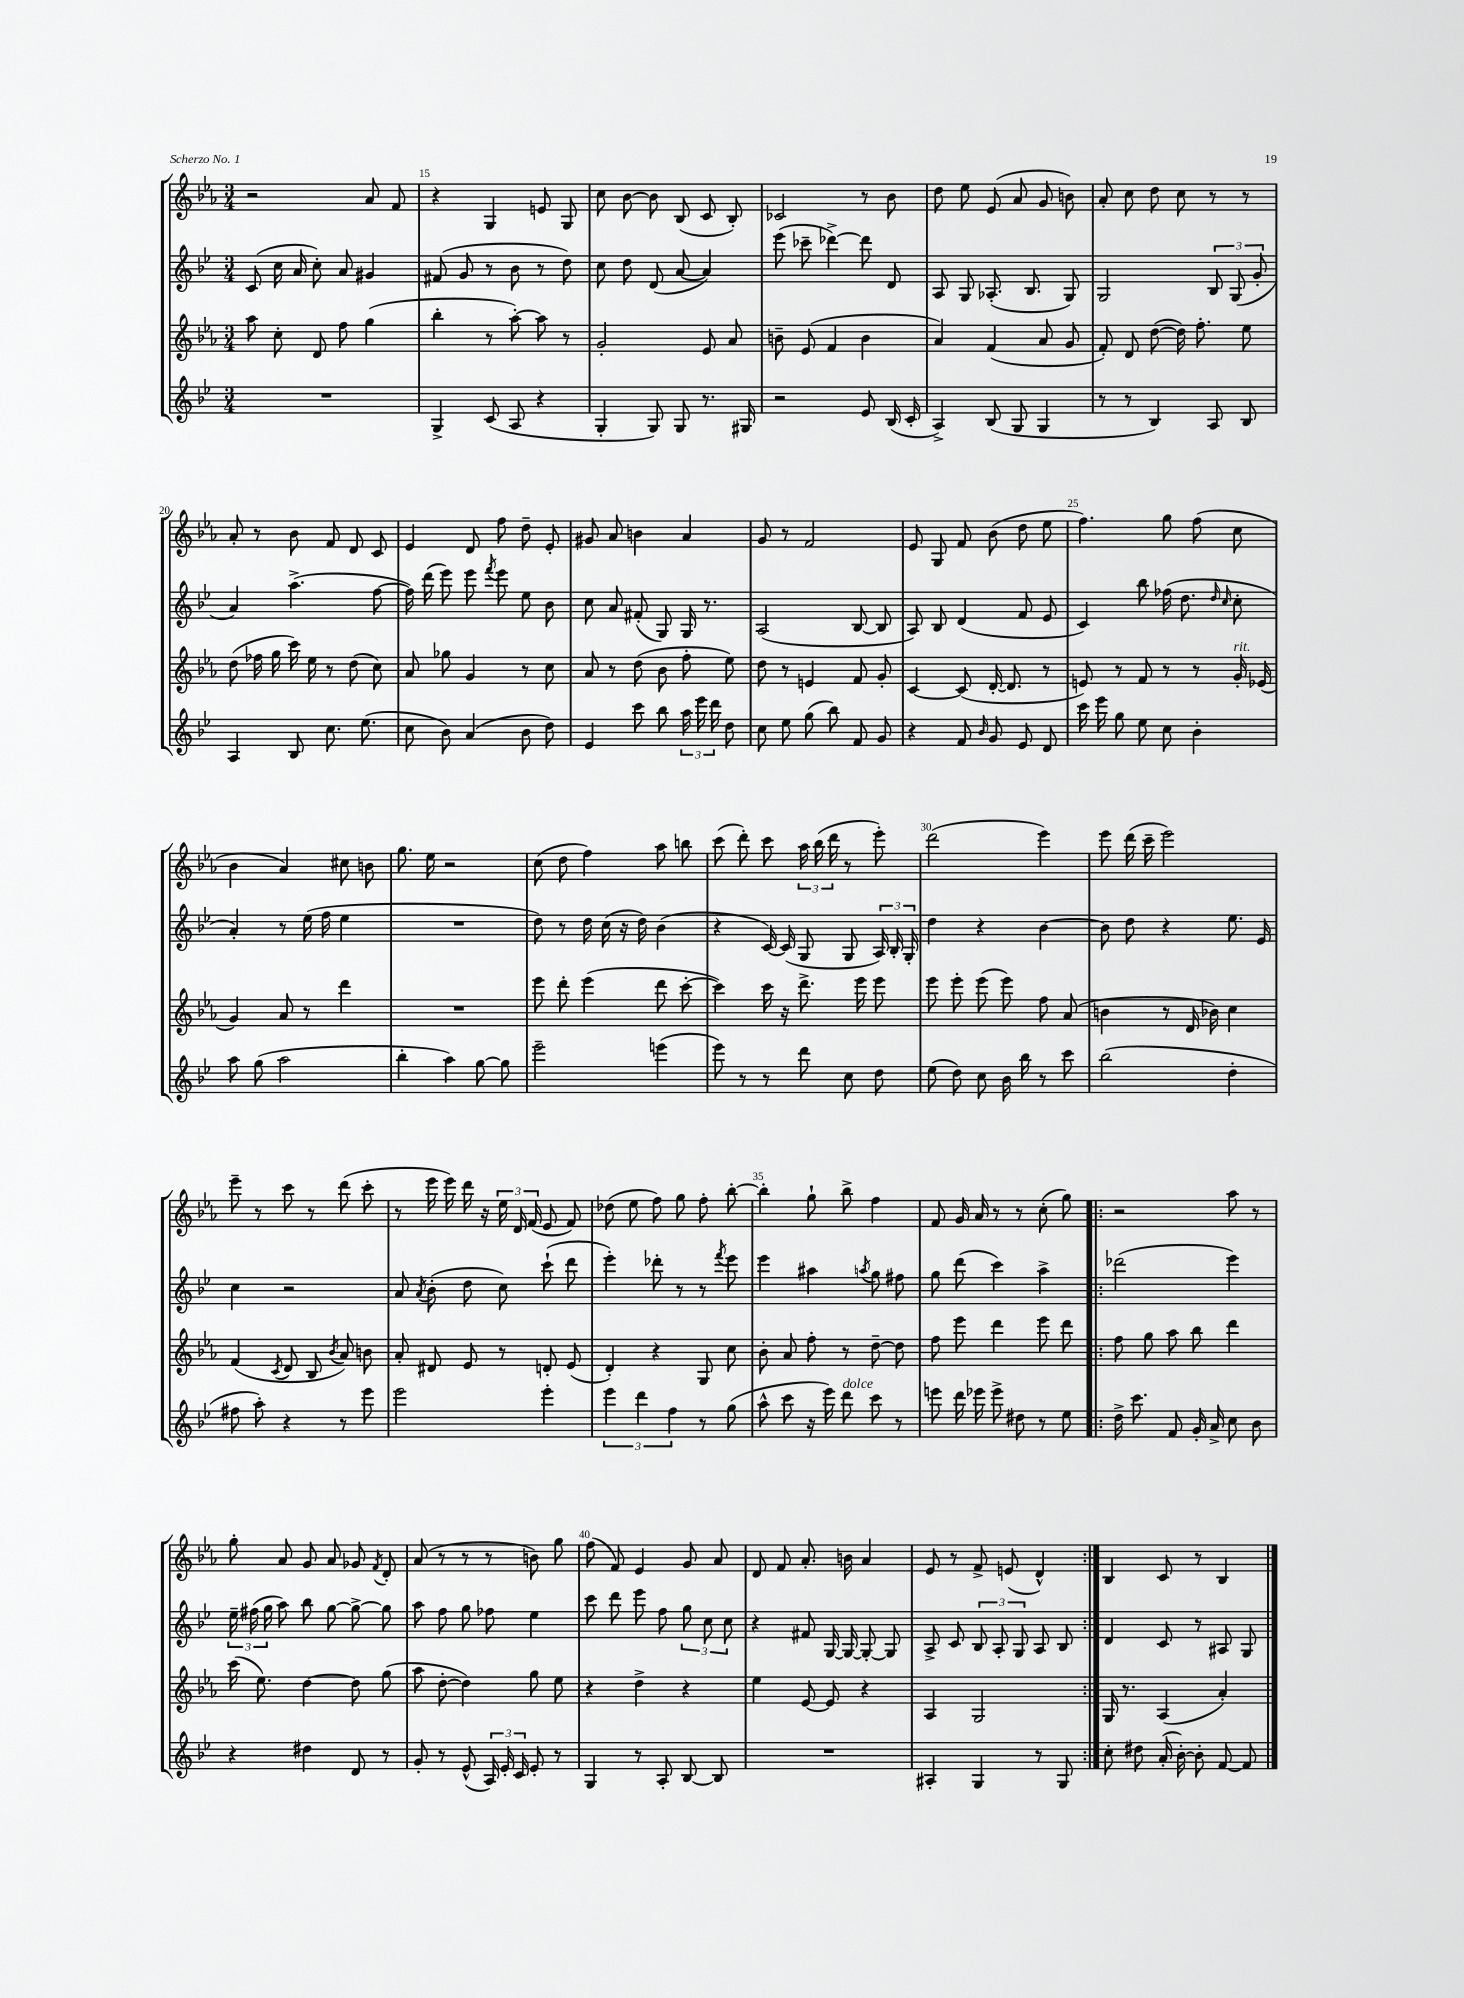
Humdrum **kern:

**kern	**kern	**kern	**kern
*staff4	*staff3	*staff2	*staff1
*clefG2	*clefG2	*clefG2	*clefG2
*k[b-e-]	*k[b-e-a-]	*k[b-e-]	*k[b-e-a-]
*M3/4	*M3/4	*M3/4	*M3/4
2.r	8aa-	(8c	2r
.	8cc'	16cc	.
.	.	16a	.
.	8d	8cc')	.
.	8ff	8a	.
.	(4gg	4g#	8a-
.	.	.	8f
=	=	=	=
4G^	4bb-'	(8f#	4r
.	.	8g	.
(8c	8r	8r	4G
8A	[8aa-')	8b-	.
4r	8aa-]	8r	8e
.	8r	8dd)	8G
=	=	=	=
4G'	2g'	8cc	8cc
.	.	8dd	[8b-
8G)	.	(8d	8b-]
8G	.	[8a	(8B-
8.r	8e-	4a])	8c
.	8a-	.	8B-')
16G#	.	.	.
=	=	=	=
2r	8b~	(8eee-	2c-
.	(8e-	8ccc-~	.
.	4f	[4ddd-^)	.
8e-	4b	8ddd-]	8r
(16B-	.	8d	8b-
16c'	.	.	.
=	=	=	=
4A^)	4a-)	8A	8dd
.	.	8G	8ee-
(8B-	(4f	(8.A-'	(8e-
8G	.	.	8a-
.	.	8.B-	.
4G	8a-	.	8g
.	8g	8G)	8b)
=	=	=	=
8r	8f')	2G	8a-'
8r	8d	.	8cc
4B-)	([8dd	.	8dd
.	16dd])	.	8cc
.	8.ff'	.	.
8A	.	12B-	8r
.	.	(12G	.
8B-	8ee-	.	8r
.	.	12g'	.
=	=	=	=
4A	(8dd	4a)	8a-'
.	16ff-	.	8r
.	16gg	.	.
8B-	16ccc)	(4.aa^	8b-
.	16ee-	.	.
8.cc	8r	.	8f
.	(8dd	.	8d
(8.ee-	.	.	.
.	8cc)	[8ff	8c
=	=	=	=
8cc	8a-	16ff])	4e-
.	.	(16ddd	.
8b-)	8gg-	8eee-)	.
(4a	4g	8eee-	8d
.	.	8qfff	.
.	.	8eee-	8ff
8b-	8r	8ee-	8dd~
8dd)	8cc	8b-	8e-'
=	=	=	=
4e-	8a-	8cc	8g#
.	8r	8a	8a-
8ccc	(8dd	(8f#'	4b
8bb-	8b-	8G)	.
24aa	8ff'	16G	4a-
24eee-	.	.	.
.	.	8.r	.
24ddd	.	.	.
8dd	8ee-)	.	.
=	=	=	=
8cc	8dd	(2A	8g
8ee-	8r	.	8r
(8gg	4e	.	2f
8bb-)	.	.	.
8f	8f	[8B-	.
8g	8g'	8B-]	.
=	=	=	=
4r	[4c	8A)	8e-
.	.	8B-	8G
8f	(8c]	(4d	8f
16qqb-	.	.	.
8g	[16d'	.	(8b-
.	8.d]	.	.
8e-	.	8f	8dd
8d	8r	8e-	8ee-
=	=	=	=
16ccc	8e)	4c)	4.ff)
16eee-	.	.	.
8gg	8r	.	.
8ee-	8f	8bb-	.
8cc	8r	(16ff-	8gg
.	.	8.dd	.
4b-'	8r	.	(8ff
.	.	16qqdd	.
.	.	16qqcc	.
.	16g'	8cc'	8cc
.	(16e-	.	.
=	=	=	=
8aa	4g)	4a')	4b-
(8gg	.	.	.
2aa	8a-	8r	4a-)
.	8r	(16ee-	.
.	.	16ff	.
.	4ddd	4ee-	8cc#
.	.	.	8b
=	=	=	=
4bb-'	2.r	2.r	8.gg
.	.	.	16ee-
4aa)	.	.	2r
[8gg	.	.	.
8gg]	.	.	.
=	=	=	=
2eee-~	8eee-	8dd)	(8cc
.	8ddd'	8r	8dd
.	(4eee-	16dd	4ff)
.	.	(16cc	.
.	.	16r	.
.	.	16dd)	.
(4eee	8ddd	(4b-	8aa-
.	[8ccc'	.	8bb
=	=	=	=
8eee-)	4ccc])	4r	(8ccc
8r	.	.	8ddd')
8r	16ccc	[16c)	8ccc
.	16r	(16c]	.
8ddd	8.ddd^	8G	24aa-
.	.	.	(24bb-
.	.	.	24ddd
8cc	.	8G	8r
.	16eee-	.	.
8dd	8eee-	24A)	8eee-')
.	.	24B-'	.
.	.	24G'	.
=	=	=	=
(8ee-	8eee-	4dd	(2ddd
8dd)	8eee-'	.	.
8cc	(8eee-	4r	.
16b-	8eee-)	.	.
16bb-	.	.	.
8r	8ff	[4b-	4eee-)
8ccc	(8a-	.	.
=	=	=	=
(2bb-	4b	8b-]	8eee-
.	.	8dd	(16ddd
.	.	.	16ccc~
.	8r	4r	2eee-)
.	16d	.	.
.	16b-)	.	.
4dd'	4cc	8.ee-	.
.	.	16e-	.
=	=	=	=
8ff#	(4f	4cc	8eee-~
8aa')	.	.	8r
.	8qc	.	.
4r	8d	2r	8ccc
.	8B-	.	8r
.	8qb-	.	.
8r	8a-)	.	(8ddd
8eee-	8b	.	8ccc'
=	=	=	=
2eee-	8a-'	8a	8r
.	.	8qa	.
.	8d#	(8b-'	16eee-
.	.	.	16eee-)
.	8e-	8dd	16ddd
.	.	.	16r
.	8r	8cc)	24ee-
.	.	.	24d
.	.	.	(24f
4eee-'	8d'	(8ccc`	8e-
.	(8e-	8ddd	8f)
=	=	=	=
6eee-	4d')	4eee-')	(8dd-
.	.	.	8ee-
6ddd	.	.	.
.	4r	8ddd-'	8ff)
6ff	.	.	.
.	.	8r	8gg
8r	8G	8r	8ff'
.	.	8qfff	.
(8gg	8cc	8eee-	[8bb-'
=	=	=	=
8aa^^	8b-'	4eee-	4bb-']
8ccc	8a-	.	.
16r	8ff'	4aa#	8gg`
16eee-)	.	.	.
8ddd	8r	.	8bb-^
.	.	8qaa	.
8ccc	[8dd~	8gg	4ff
8r	8dd]	8ff#	.
=	=	=	=
8eee	8ff	8gg	8f
16ddd	8eee-	(8ddd	16g
16eee-	.	.	16a-
8eee-^	4ddd	4ccc)	8r
8dd#	.	.	8r
8r	8eee-	4aa^	(8cc'
8ee-	8ddd	.	8gg)
=!|:	=!|:	=!|:	=!|:
16dd^	8ff	(2ddd-	2r
8.ccc	.	.	.
.	8gg	.	.
8f	8aa-	.	.
16g'	8bb-	.	.
16a^	.	.	.
8cc	4ddd	4eee-)	8aa-
8b-	.	.	8r
=	=	=	=
4r	(16ccc	24ee-~	8gg'
.	.	(24ff#	.
.	8.ee-)	.	.
.	.	24gg	.
.	.	8aa)	8a-
4dd#	[4dd	8bb-	8g
.	.	[8gg	8a-
8d	8dd]	8gg^_	8g-
.	.	.	8qf
8r	(8gg	8gg]	8d'
=	=	=	=
8g'	8aa-	8aa	(8a-
8r	[8dd'	8ff	8r
(8e-^^	4dd])	8gg	8r
24A)	.	8ff-	8r
24e-'	.	.	.
24c	.	.	.
8e-'	8gg	4ee-	8b)
8r	8ee-	.	8gg
=	=	=	=
4G	4r	8ccc	(8ff
.	.	8ddd	8f)
8r	4dd^	8eee-	4e-
8A'	.	8ff	.
[8B-	4r	12gg	8g
.	.	12cc	.
8B-]	.	.	8a-
.	.	12cc	.
=	=	=	=
2.r	4ee-	4r	8d
.	.	.	8f
.	[8e-	8f#	8.a-'
.	8e-]	[16G	.
.	.	16G_	16b
.	4r	8G'_	4a-
.	.	8G]	.
=	=	=	=
4A#'	4A-	8A^	8e-
.	.	8c	8r
4G	2G	12B-	8f^
.	.	12A'	.
.	.	.	(8e
.	.	12G	.
8r	.	8A	4d^^)
8G	.	8B-	.
=:|!	=:|!	=:|!	=:|!
8cc'	16G	4d	4B-
.	8.r	.	.
8dd#	.	.	.
(16a'	(4A-	8c	8c
[16b-')	.	.	.
8b-']	.	8r	8r
[8f	4a-')	8A#	4B-
8f]	.	8G	.
==	==	==	==
*-	*-	*-	*-
